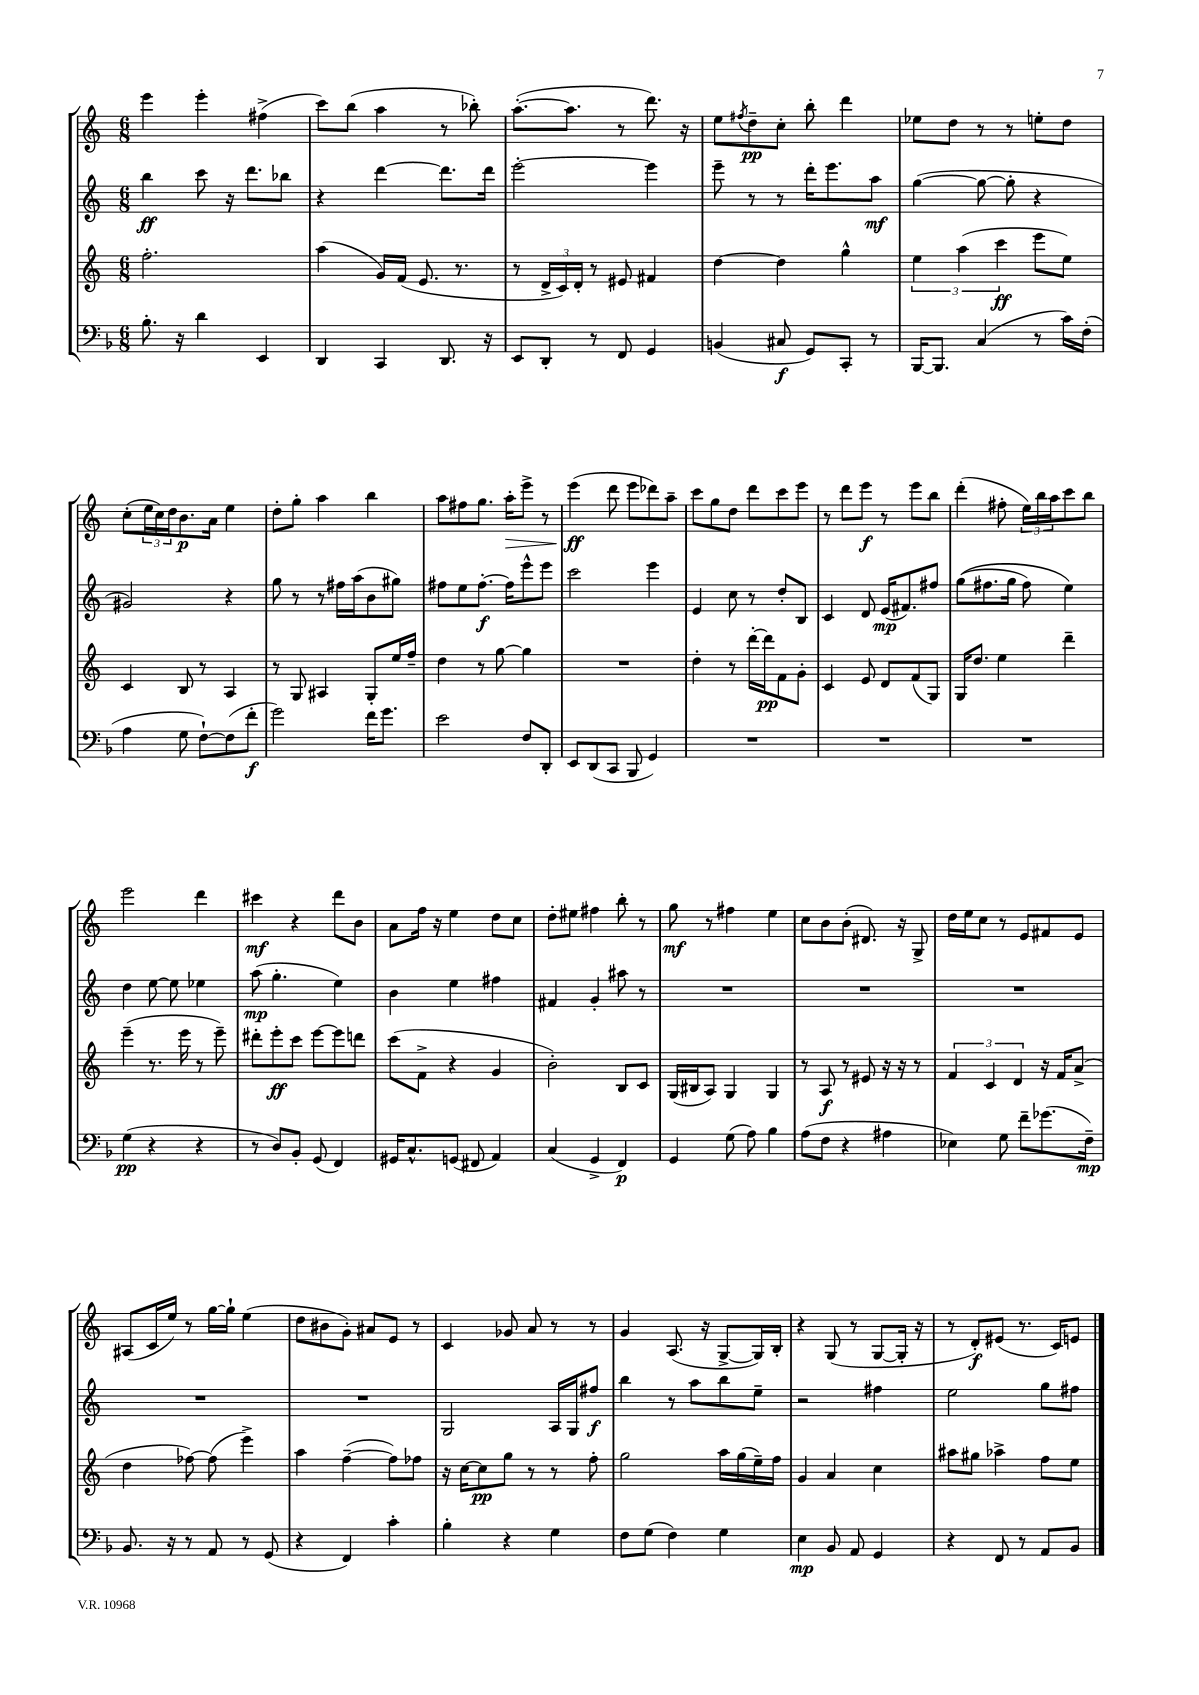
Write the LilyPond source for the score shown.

<<
\new StaffGroup <<
\new Staff = "s0" {
    \clef treble \key c \major \numericTimeSignature \time 6/8
    e'''4 e'''4-. fis''4->( |
    c'''8) b''8( a''4 r8 bes''8-.) |
    a''8.~-.( a''8. r8 d'''8.) r16 |
    e''8 \acciaccatura { fis''8 } d''8--\pp c''8-. b''8-. d'''4 |
    ees''8 d''8 r8 r8 e''8-. d''8 |
    c''8-.( \tuplet 3/2 { e''16 c''16) d''16 } b'8.\p a'16 e''4 |
    d''8-. g''8-. a''4 b''4 |
    a''8 fis''8 g''8. a''16-.\> e'''8-> r8 |
    e'''4\ff\!( d'''8 e'''8 des'''8) a''8-- |
    c'''8 g''8 d''8 d'''8 c'''8 e'''8 |
    r8 d'''8 e'''8\f r8 e'''8 b''8 |
    d'''4-.( fis''8-. \tuplet 3/2 { e''16) b''16 a''16 } c'''8 b''8 |
    e'''2 d'''4 |
    cis'''4\mf r4 d'''8 b'8 |
    a'8 f''16 r16 e''4 d''8 c''8 |
    d''8-. eis''8 fis''4 b''8-. r8 |
    g''8\mf r8 fis''4 e''4 |
    c''8 b'8 b'8-.( dis'8.) r16 g8-> |
    d''16 e''16 c''8 r8 e'8 fis'8 e'8 |
    ais8( c'16 e''16) r8 g''16~ g''16-! e''4( |
    d''8 bis'8 g'8-.) ais'8 e'8 r8 |
    c'4 ges'8 a'8 r8 r8 |
    g'4 a8.( r16 g8~-> g16) b16-. |
    r4 g8( r8 g8~ g16-. r16 |
    r8 d'8-.\f) eis'8( r8. c'16) e'8 \bar "|." |
}
\new Staff = "s1" {
    \clef treble \key c \major \numericTimeSignature \time 6/8
    b''4\ff c'''8 r16 d'''8. bes''8 |
    r4 d'''4~ d'''8. d'''16 |
    e'''2~-. e'''4 |
    e'''8-- r8 r8 d'''16-. e'''8. a''8\mf |
    g''4~( g''8~ g''8-. r4 |
    gis'2) r4 |
    g''8 r8 r8 fis''16 a''16( b'8 gis''8) |
    fis''8 e''8 fis''8.~-.\f fis''16 e'''8-^ e'''8 |
    c'''2 e'''4 |
    e'4 c''8 r8 d''8-. b8 |
    c'4 d'8 e'16\mp( fis'8.) fis''8 |
    g''8(\( fis''8. g''16 fis''8) e''4\) |
    d''4 e''8~ e''8 ees''4 |
    a''8\mp( g''4.-. e''4) |
    b'4 e''4 fis''4 |
    fis'4 g'4-. ais''8 r8 |
    R2. |
    R2. |
    R2. |
    R2. |
    R2. |
    g2 a16 g16 fis''8\f |
    b''4 r8 a''8 b''8 e''8-- |
    r2 fis''4 |
    e''2 g''8 fis''8 \bar "|." |
}
\new Staff = "s2" {
    \clef treble \key c \major \numericTimeSignature \time 6/8
    f''2.-. |
    a''4( g'16) f'16( e'8. r8. |
    r8 \tuplet 3/2 { d'16-> c'16) d'16-. } r8 eis'8 fis'4 |
    d''4~ d''4 g''4-^ |
    \tuplet 3/2 { e''4 a''4( c'''4\ff } e'''8 e''8) |
    c'4 b8 r8 a4 |
    r8 g8 ais4 g8-. e''16 f''16-- |
    d''4 r8 g''8~ g''4 |
    R2. |
    d''4-. r8 d'''16~-. d'''16\pp f'8 g'8-. |
    c'4 e'8 d'8 f'8( g8) |
    g16 d''8. e''4 d'''4-- |
    e'''4--( r8. e'''16 r8 e'''8--) |
    dis'''8-. e'''8-.\ff c'''8 e'''8~ e'''8 d'''8 |
    c'''8( f'8-> r4 g'4 |
    b'2-.) b8 c'8 |
    g16( bis16 a8) g4 g4 |
    r8 a8\f r8 eis'8 r16 r16 r8 |
    \tuplet 3/2 { f'4 c'4 d'4 } r16 f'16 a'8->( |
    d''4 fes''8~) fes''8( e'''4->) |
    a''4 f''4~--( f''8) fes''8 |
    r16 c''16~ c''8\pp g''8 r8 r8 f''8-. |
    g''2 a''16 g''16( e''16--) f''16 |
    g'4 a'4 c''4 |
    ais''8 gis''8 aes''4-> f''8 e''8 \bar "|." |
}
\new Staff = "s3" {
    \clef bass \key f \major \numericTimeSignature \time 6/8
    bes8.-. r16 d'4 e,4 |
    d,4 c,4 d,8. r16 |
    e,8 d,8-. r8 f,8 g,4 |
    b,4( cis8\f g,8) c,8-. r8 |
    bes,,16~ bes,,8. c4( r8 c'16) f16-.( |
    a4 g8 f8~-!) f8( f'8-.\f |
    g'2) f'16 g'8. |
    e'2 f8 d,8-. |
    e,8 d,8( c,8 bes,,8 g,4) |
    R2. |
    R2. |
    R2. |
    g4\pp( r4 r4 |
    r8 d8) bes,8-. g,8( f,4) |
    gis,16 c8.-^ g,8( fis,8 a,4) |
    c4( g,4-> f,4\p) |
    g,4 g8( a8) bes4 |
    a8( f8 r4 ais4 |
    ees4) g8 f'8-- ges'8.( f16--\mp) |
    bes,8. r16 r8 a,8 r8 g,8( |
    r4 f,4) c'4-. |
    bes4-. r4 g4 |
    f8 g8( f4) g4 |
    e4\mp bes,8 a,8 g,4 |
    r4 f,8 r8 a,8 bes,8 \bar "|." |
}
>>
>>
\layout { \context { \Score \remove "Bar_number_engraver" } }
